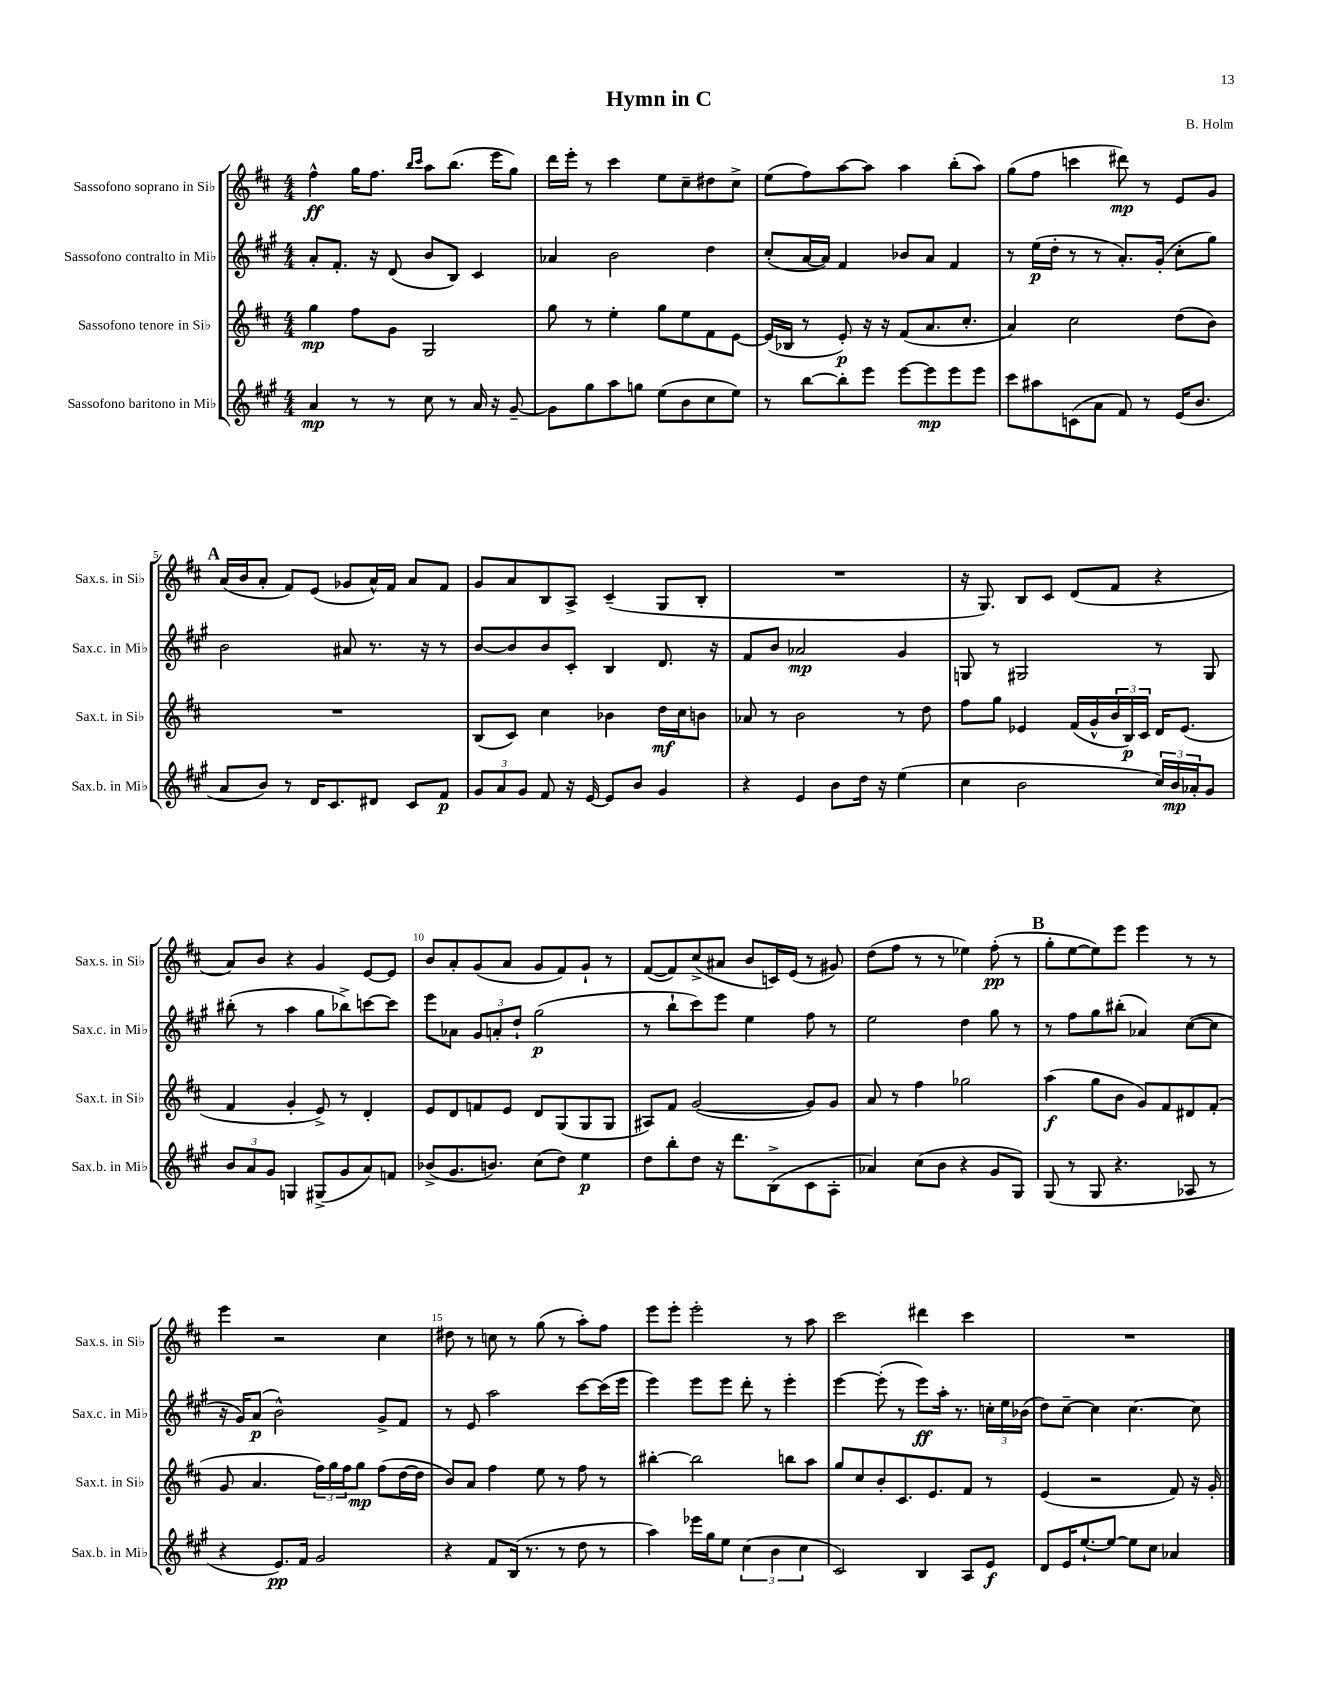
\header { title = "Hymn in C" composer = "B. Holm" }
<<
\new StaffGroup <<
\new Staff = "s0" \with { instrumentName = "Sassofono soprano in Sib" shortInstrumentName = "Sax.s. in Sib" } {
    \clef treble \key d \major \numericTimeSignature \time 4/4
    fis''4-^\ff g''16 fis''8. \grace { b''16 cis'''16 } a''8 b''8.( e'''16 g''8) |
    d'''16 e'''16-. r8 cis'''4 e''8 cis''8-- dis''8 cis''8-> |
    e''8( fis''8) a''8~ a''8 a''4 b''8-.( a''8) |
    g''8( fis''8 c'''4 dis'''8\mp) r8 e'8 g'8 |
    \mark \markup { \bold "A" } a'16( b'16 a'8-. fis'8) e'8( ges'8 a'16-^) fis'16 a'8 fis'8 |
    g'8 a'8 b8 a8-> cis'4--( g8 b8-. |
    R1 |
    r16 g8.) b8 cis'8 d'8( fis'8 r4 |
    a'8) b'8 r4 g'4 e'8~ e'8 |
    b'8 a'8-. g'8( a'8 g'8 fis'8) g'8-! r8 |
    fis'8~( fis'8) cis''8->( ais'8 b'8 c'16) e'16( r8 gis'8) |
    d''8( fis''8 r8 r8 ees''4) fis''8-.\pp( r8 |
    \mark \markup { \bold "B" } g''8-. e''8~ e''8) e'''8 e'''4 r8 r8 |
    e'''4 r2 cis''4 |
    dis''8 r8 c''8 r8 g''8( r8 a''8-.) fis''8 |
    e'''8 e'''8-. e'''2-. r8 a''8 |
    cis'''2 dis'''4 cis'''4 |
    R1 \bar "|." |
}
\new Staff = "s1" \with { instrumentName = "Sassofono contralto in Mib" shortInstrumentName = "Sax.c. in Mib" } {
    \clef treble \key a \major \numericTimeSignature \time 4/4
    a'8-. fis'8.-. r16 d'8( b'8 b8) cis'4 |
    aes'4 b'2 d''4 |
    cis''8-.( a'16~ a'16) fis'4 bes'8 a'8 fis'4 |
    r8 e''16\p( d''16-. r8 r8 a'8.-.) gis'16-.( cis''8-. gis''8) |
    \mark \markup { \bold "A" } b'2 ais'8 r8. r16 r8 |
    b'8~ b'8 b'8 cis'8-. b4 d'8. r16 |
    fis'8 b'8 aes'2\mp gis'4 |
    g8 r8 gis2 r8 gis8 |
    bis''8-.( r8 a''4 gis''8 bes''8->) c'''8~ c'''8 |
    e'''8 aes'8 \tuplet 3/2 { gis'8 a'8-. d''8-! } gis''2\p( |
    r8 b''8-! cis'''8) e'''8 e''4 fis''8 r8 |
    e''2 d''4 gis''8 r8 |
    \mark \markup { \bold "B" } r8 fis''8 gis''8 bis''8-.( aes'4) cis''8~( cis''8 |
    r16 gis'16) a'8\p( b'2-^) gis'8-> fis'8 |
    r8 e'8 a''2 cis'''8~ cis'''16( e'''16 |
    e'''4) e'''8 e'''8 d'''8-. r8 e'''4-. |
    e'''4~ e'''8-.( r8 e'''8\ff) a''16-. r8. \tuplet 3/2 { c''16-. e''16 bes'16( } |
    d''8) cis''8~-- cis''4 cis''4.~ cis''8 \bar "|." |
}
\new Staff = "s2" \with { instrumentName = "Sassofono tenore in Sib" shortInstrumentName = "Sax.t. in Sib" } {
    \clef treble \key d \major \numericTimeSignature \time 4/4
    g''4\mp fis''8 g'8 g2 |
    g''8 r8 e''4-. g''8 e''8 fis'8 e'8~ |
    e'16( bes16 r8 e'8-.\p) r16 r16 fis'8( a'8. cis''8.-. |
    a'4) cis''2 d''8( b'8) |
    \mark \markup { \bold "A" } R1 |
    b8( cis'8) cis''4 bes'4 d''16\mf cis''16 b'8 |
    aes'8 r8 b'2 r8 d''8 |
    fis''8 g''8 ees'4 fis'16( g'16-^ \tuplet 3/2 { b'16 b16\p) cis'16 } d'16 ees'8.( |
    fis'4 g'4-. e'8->) r8 d'4-. |
    e'8 d'8 f'8 e'8 d'8 g8( g8 g8 |
    ais8) fis'8 g'2~( g'8) g'8 |
    a'8 r8 fis''4 ges''2 |
    \mark \markup { \bold "B" } a''4\f( g''8 b'8 g'8) fis'8 dis'8 fis'8-.( |
    g'8 a'4. \tuplet 3/2 { fis''16) g''16 fis''16 } g''8\mp fis''8( d''16~ d''16 |
    b'8) a'8 fis''4 e''8 r8 fis''8 r8 |
    bis''4~-. bis''2 b''8 a''8 |
    g''8 cis''8 b'8-. cis'8. e'8. fis'8 r8 |
    e'4( r2 fis'8) r16 g'16-. \bar "|." |
}
\new Staff = "s3" \with { instrumentName = "Sassofono baritono in Mib" shortInstrumentName = "Sax.b. in Mib" } {
    \clef treble \key a \major \numericTimeSignature \time 4/4
    a'4\mp r8 r8 cis''8 r8 a'16 r16 gis'8~-- |
    gis'8 gis''8 a''8 g''8 e''8( b'8 cis''8 e''8) |
    r8 b''8~ b''8-. e'''8 e'''8~ e'''8\mp e'''8 e'''8 |
    cis'''8 ais''8 c'8( a'8 fis'8) r8 e'16( b'8. |
    \mark \markup { \bold "A" } a'8 b'8) r8 d'16 cis'8. dis'8 cis'8 fis'8\p |
    \tuplet 3/2 { gis'8 a'8 gis'8 } fis'8 r16 e'16~ e'8 b'8 gis'4 |
    r4 e'4 b'8 d''16 r16 e''4( |
    cis''4 b'2 \tuplet 3/2 { cis''16) b'16\mp aes'16-. } gis'8 |
    \tuplet 3/2 { b'8 a'8 gis'8 } g4 gis8->( gis'8 a'8) f'8 |
    bes'8->( gis'8. b'8.) cis''8( d''8) e''4\p |
    d''8 b''8-. d''8 r16 d'''8. b8->( cis'8 a8-. |
    aes'4) cis''8( b'8 r4 gis'8 gis8) |
    \mark \markup { \bold "B" } gis8( r8 gis8 r4. aes8 r8 |
    r4 e'8.\pp) fis'16 gis'2 |
    r4 fis'8 b16( r8. r8 d''8 r8 |
    a''4) ees'''16 gis''16 e''8 \tuplet 3/2 { cis''4( b'4 cis''4 } |
    cis'2) b4 a8 e'8\f |
    d'8 e'16 e''8.~-! e''8~ e''8 cis''8 aes'4 \bar "|." |
}
>>
>>
\layout { \context { \Score \override BarNumber.break-visibility = ##(#f #t #t) barNumberVisibility = #(every-nth-bar-number-visible 5) } }
